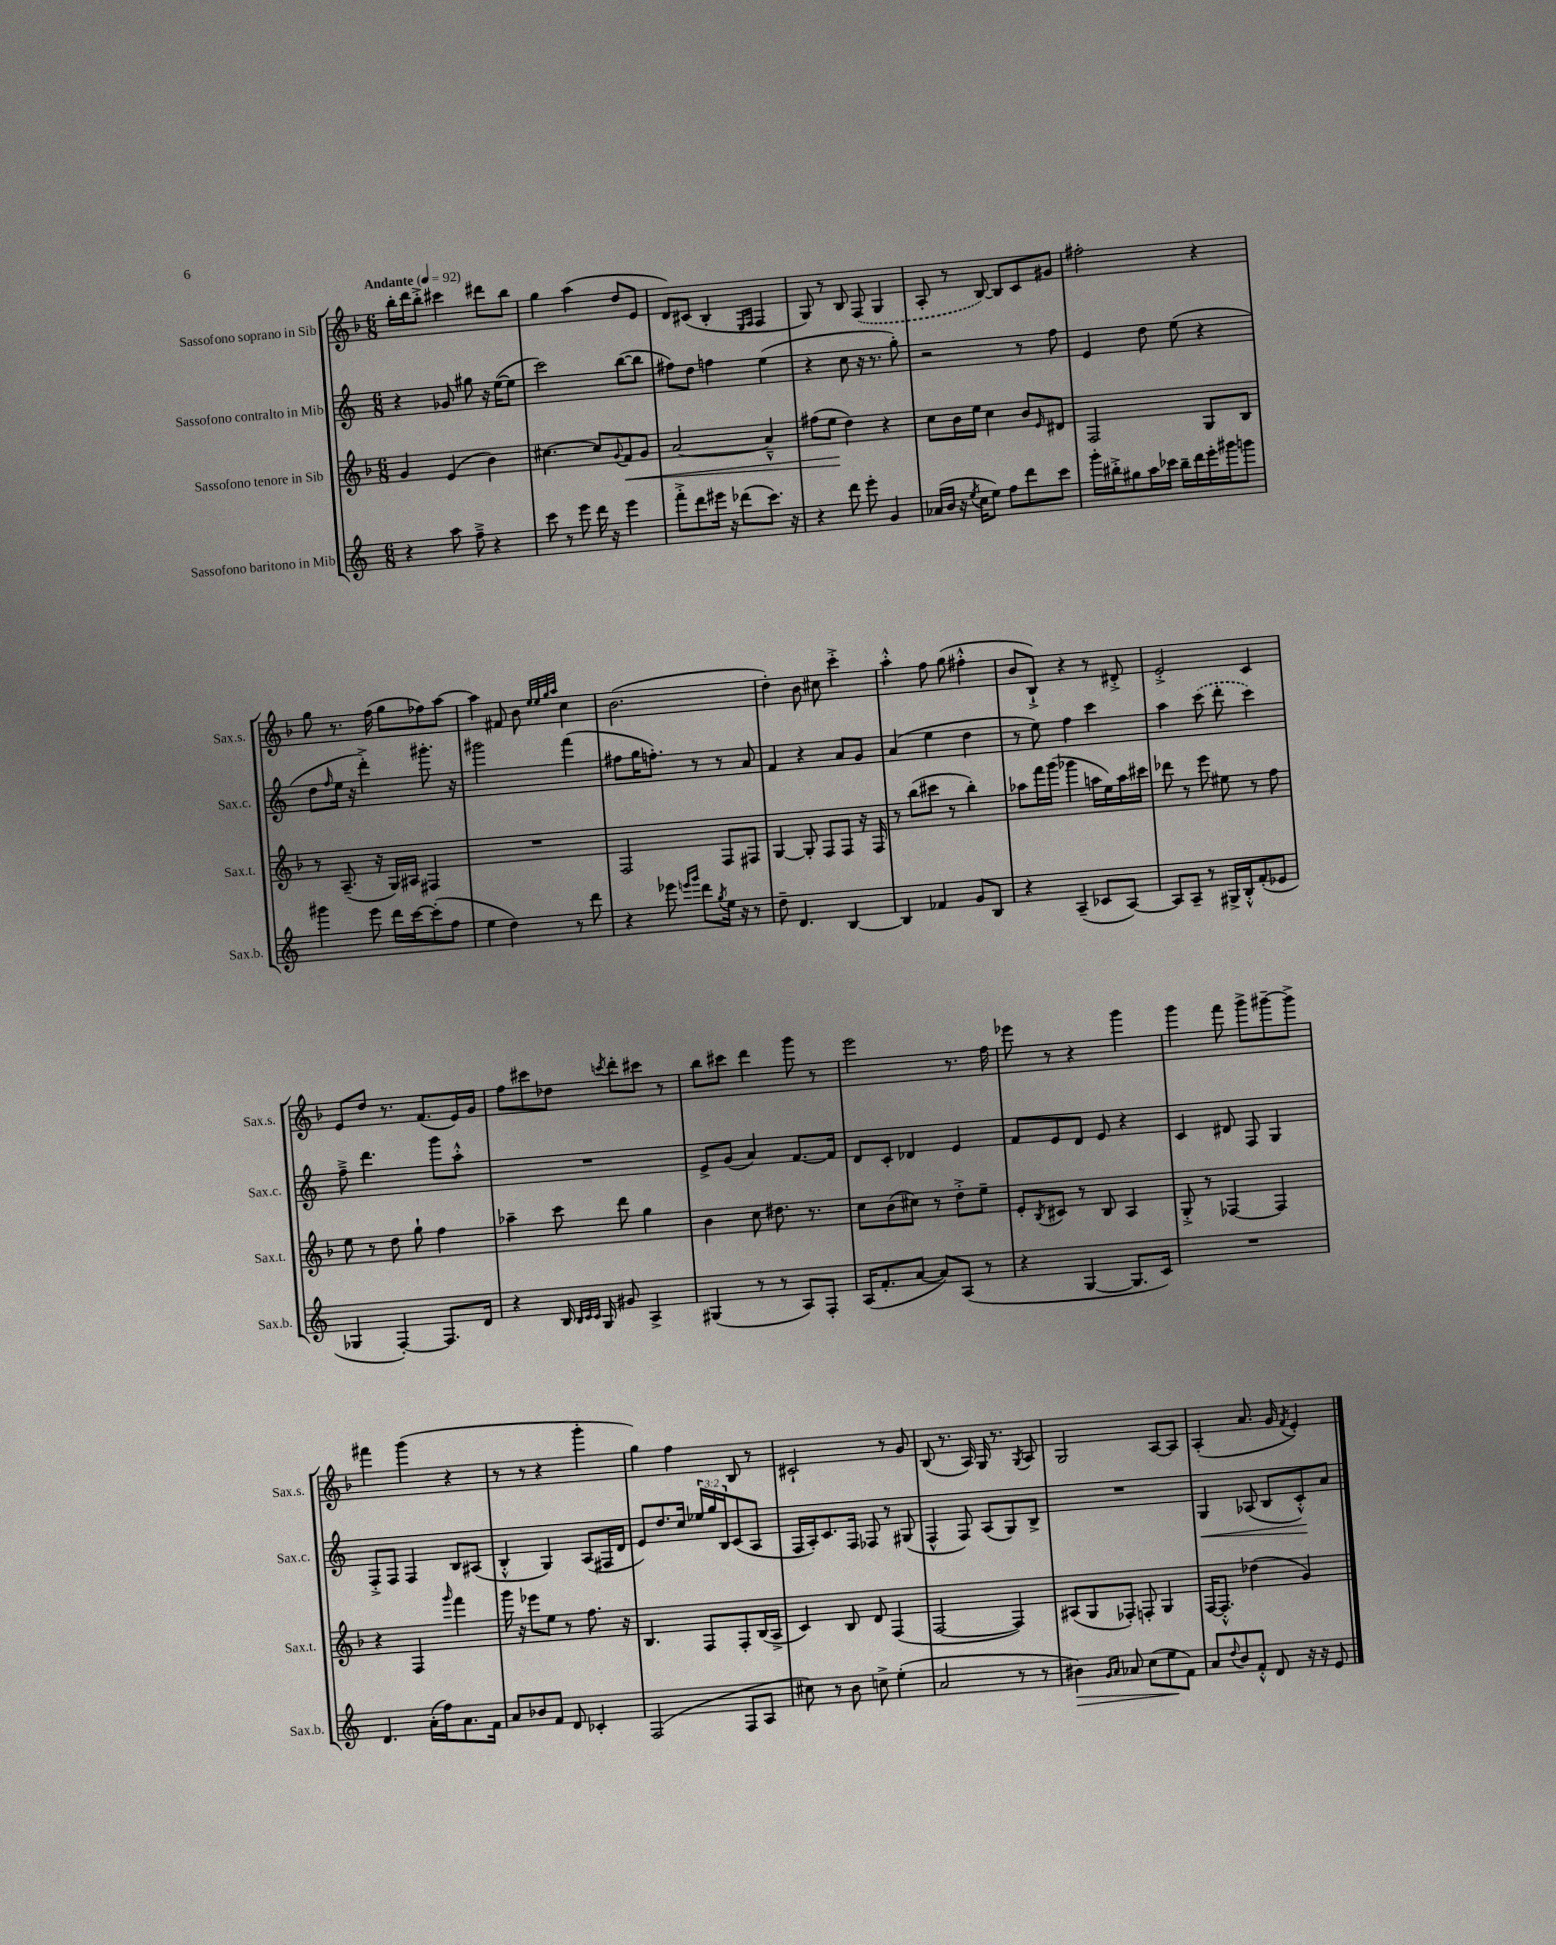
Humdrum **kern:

**kern	**kern	**kern	**kern
*staff4	*staff3	*staff2	*staff1
*clefG2	*clefG2	*clefG2	*clefG2
*k[]	*k[b-]	*k[]	*k[b-]
*M6/8	*M6/8	*M6/8	*M6/8
*MM92	*MM92	*MM92	*MM92
4r	4g	4r	16bb-'
.	.	.	16ddd
.	.	.	8bb-'^
8aa	(4e	8g-	4ccc#
8ff~^	.	8gg#	.
4r	4b-)	16r	8ddd#
.	.	([16ee	.
.	.	8ee]	8bb-
=	=	=	=
8ccc	[4.cc#	2ccc)	4gg
8r	.	.	.
8eee	.	.	(4aa
16ddd	8cc#]	.	.
16r	.	.	.
.	8qqg	.	.
4eee	8f	([8bb	8dd
.	8g	8bb]	8e
=	=	=	=
8fff'^	[2a	8ff#)	8d)
8ddd	.	8dd	(8c#
16eee#	.	4ff	4B-'
16r	.	.	.
(8ddd-	.	.	.
.	.	.	16qqE
.	.	.	16qqF
8.ccc)	4a~^^]	(4ee	4F
16r	.	.	.
=	=	=	=
4r	(8ff#	4r	8G)
.	8ee	.	8r
8ddd	4dd)	8cc	8B-
8eee'	.	16r	(8F
.	.	8.r	.
4g	4r	.	4G
.	.	8gg')	.
=	=	=	=
(16a-	8cc	2r	8A'
16b	.	.	.
16r	16b-	.	8r
8qee	.	.	.
16cc	16ee	.	.
8ee)	4cc	.	[8B-)
8ff	.	.	8B-]
8ddd	8b-	8r	8c
.	16qqe	.	.
8ccc	8d#	8ff	8g#
=	=	=	=
16ggg'	2F	4e	2ff#'
16bb#'^	.	.	.
8gg#	.	.	.
16aa	.	8dd	.
16ccc-	.	.	.
16bb#~	.	(8ee	.
16ddd	.	.	.
16eee'	8G	4r	4r
16ggg#	.	.	.
8ggg	8B-	.	.
=	=	=	=
4ggg#	8r	8dd	8gg
.	.	16qqff	.
.	(8.A~	16ee	8.r
.	.	16r	.
8eee	.	4ddd'^)	.
.	16r	.	(16ff
16ddd	16G)	.	8gg
[16ccc	16A#	.	.
(8ccc']	4F#	8.ggg#'	8ff-)
8ff	.	.	[8aa
.	.	16r	.
=	=	=	=
4ee	2.r	2ggg#	4aa]
4dd)	.	.	8f#
.	.	.	8b-
.	.	.	32qqee
.	.	.	32qqee
.	.	.	32qqgg
.	.	.	32qqaa
8r	.	(4fff	4cc
8ddd	.	.	.
=	=	=	=
4r	2F	8ff#	(2.b-
.	.	16gg	.
.	.	8.ff')	.
8eee-	.	.	.
16qqeee	.	.	.
16qqggg	.	.	.
8ddd	.	8r	.
8qgg	.	.	.
16ee	8F	8r	.
16r	.	.	.
8r	8F#	8a	.
=	=	=	=
8dd~	[4G	4f	4dd')
4.d	.	.	.
.	8G']	4r	8b-
.	8F	.	8cc#
[4B	8F	8a	4ccc'^
.	16r	8g	.
.	16F	.	.
=	=	=	=
4B]	8r	(4a	4aa'^^
.	(8bb-	.	.
4f-	8ccc#	4ee	8ff
.	8r	.	(8gg
8g	4bb-')	4dd	4ff#'^^
8B	.	.	.
=	=	=	=
4r	8aa-	8r	8b-
.	16fff	8ee)	8B-`^)
.	(16ggg	.	.
(4A~	4ggg-	4ff	4r
8c-	16aa	4ccc	8r
.	16ee)	.	.
[8A)	16aa	.	8d#'^
.	16ccc#	.	.
=	=	=	=
8A]	8ddd-	4aa	2e'^
8A~	8r	.	.
8r	8eee	(8ccc	.
16G#^	8ee#	8ddd'	.
16B'^^	.	.	.
(8f'	8r	4ccc)	4c
8e-	8ff	.	.
=	=	=	=
4G-	8ee	8ff~^	8e
.	8r	4.ddd	8dd
[4F')	8dd	.	8.r
.	8gg`	.	.
.	.	.	(8.f
8.F]	4ff	8ggg	.
.	.	8aa'^^	16e)
16d	.	.	16g
=	=	=	=
4r	4aa-~	2.r	8ff
.	.	.	8ccc#
16B	8ccc	.	8dd-
32qqB	.	.	.
32qqc	.	.	.
32qqc	.	.	.
16G	.	.	.
.	.	.	8qccc
8g#	8ddd	.	8ddd'
4A^	4gg	.	8ccc#
.	.	.	8r
=	=	=	=
(4G#	4b-	8e^	8bb-
.	.	(8g	8ccc#
8r	8cc	4a)	4ddd
8r	8.dd#	.	.
8A)	.	[8.f	8ggg
.	8.r	.	.
8F'	.	.	8r
.	.	16f]	.
=	=	=	=
(16A	8cc	8d	2eee
8.f'	.	.	.
.	(8b-	8c'	.
[8a	8cc#)	4d-	.
8a])	8r	.	.
(8A	8dd'^	4e	8.r
8r	8ee~	.	.
.	.	.	16ff
=	=	=	=
4r	8e'	8f	8eee-
.	8qB-	.	.
.	8c#	8e	8r
[4G	8r	8d	4r
.	8B-	8e	.
8.G]	4A	4r	4ggg
16c)	.	.	.
=	=	=	=
2.r	8G'^	4c	4ggg
.	8r	.	.
.	[4F-	8d#	8fff
.	.	8F	8ggg^
.	4F-]	4G	[8ggg#~
.	.	.	8ggg#^]
=	=	=	=
4.d	4r	8F'^	4fff#
.	.	8F	.
.	4F	4F	(4ggg
(16a'	.	.	.
16ff)	.	.	.
.	16qqggg	.	.
8.a	4fff	8B	4r
.	.	(8A#	.
16f	.	.	.
=	=	=	=
8a	16ggg	4B'^^	8r
.	16r	.	.
8b-	8eee-	.	8r
8f	8ee	4G)	4r
8d	8r	.	.
4c-'	8.ff	(8A	4ggg'
.	.	16F#	.
.	16r	16d	.
=	=	=	=
(2F	4.B-	8e)	4gg)
.	.	8.dd	.
.	.	.	4ff
.	.	16cc	.
.	8F	24ee-	.
.	.	24gg	.
.	.	24B	.
8F	8F'	(8c	8B-
8A	(16B-	8A	8r
.	16A^	.	.
=	=	=	=
8cc#)	4c)	16F	2c#`
.	.	16A')	.
8r	.	8.c	.
8b	8B-	.	.
.	.	16F	.
8cc^	8d	8F-	.
(4ee'	(4F	8r	8r
.	.	(8G#	8g
=	=	=	=
2a	[2F	4F^^	(8B-
.	.	.	8.r
.	.	8F)	.
.	.	.	16A)
.	.	(8A	16G
.	.	.	8.r
8r	4F])	8G)	.
.	.	.	8qG
8r	.	8B^	8A
=	=	=	=
4b#)	(8A#	2.r	2G
.	8G	.	.
16qqg	.	.	.
16qqa	.	.	.
8a-	8F-')	.	.
(8cc	8F'	.	.
8ee	4G	.	[8A
8f)	.	.	8A]
=	=	=	=
8a	[16F	4G	(4A'
.	8.F'^^]	.	.
8qqdd	.	.	.
8b	.	.	.
8f'^^	(4dd-	(8A-	8.a
8d	.	8B	.
.	.	.	16g
.	.	.	8qf
16r	4g)	8c'^^)	4e')
16r	.	.	.
8e	.	8a	.
==	==	==	==
*-	*-	*-	*-
